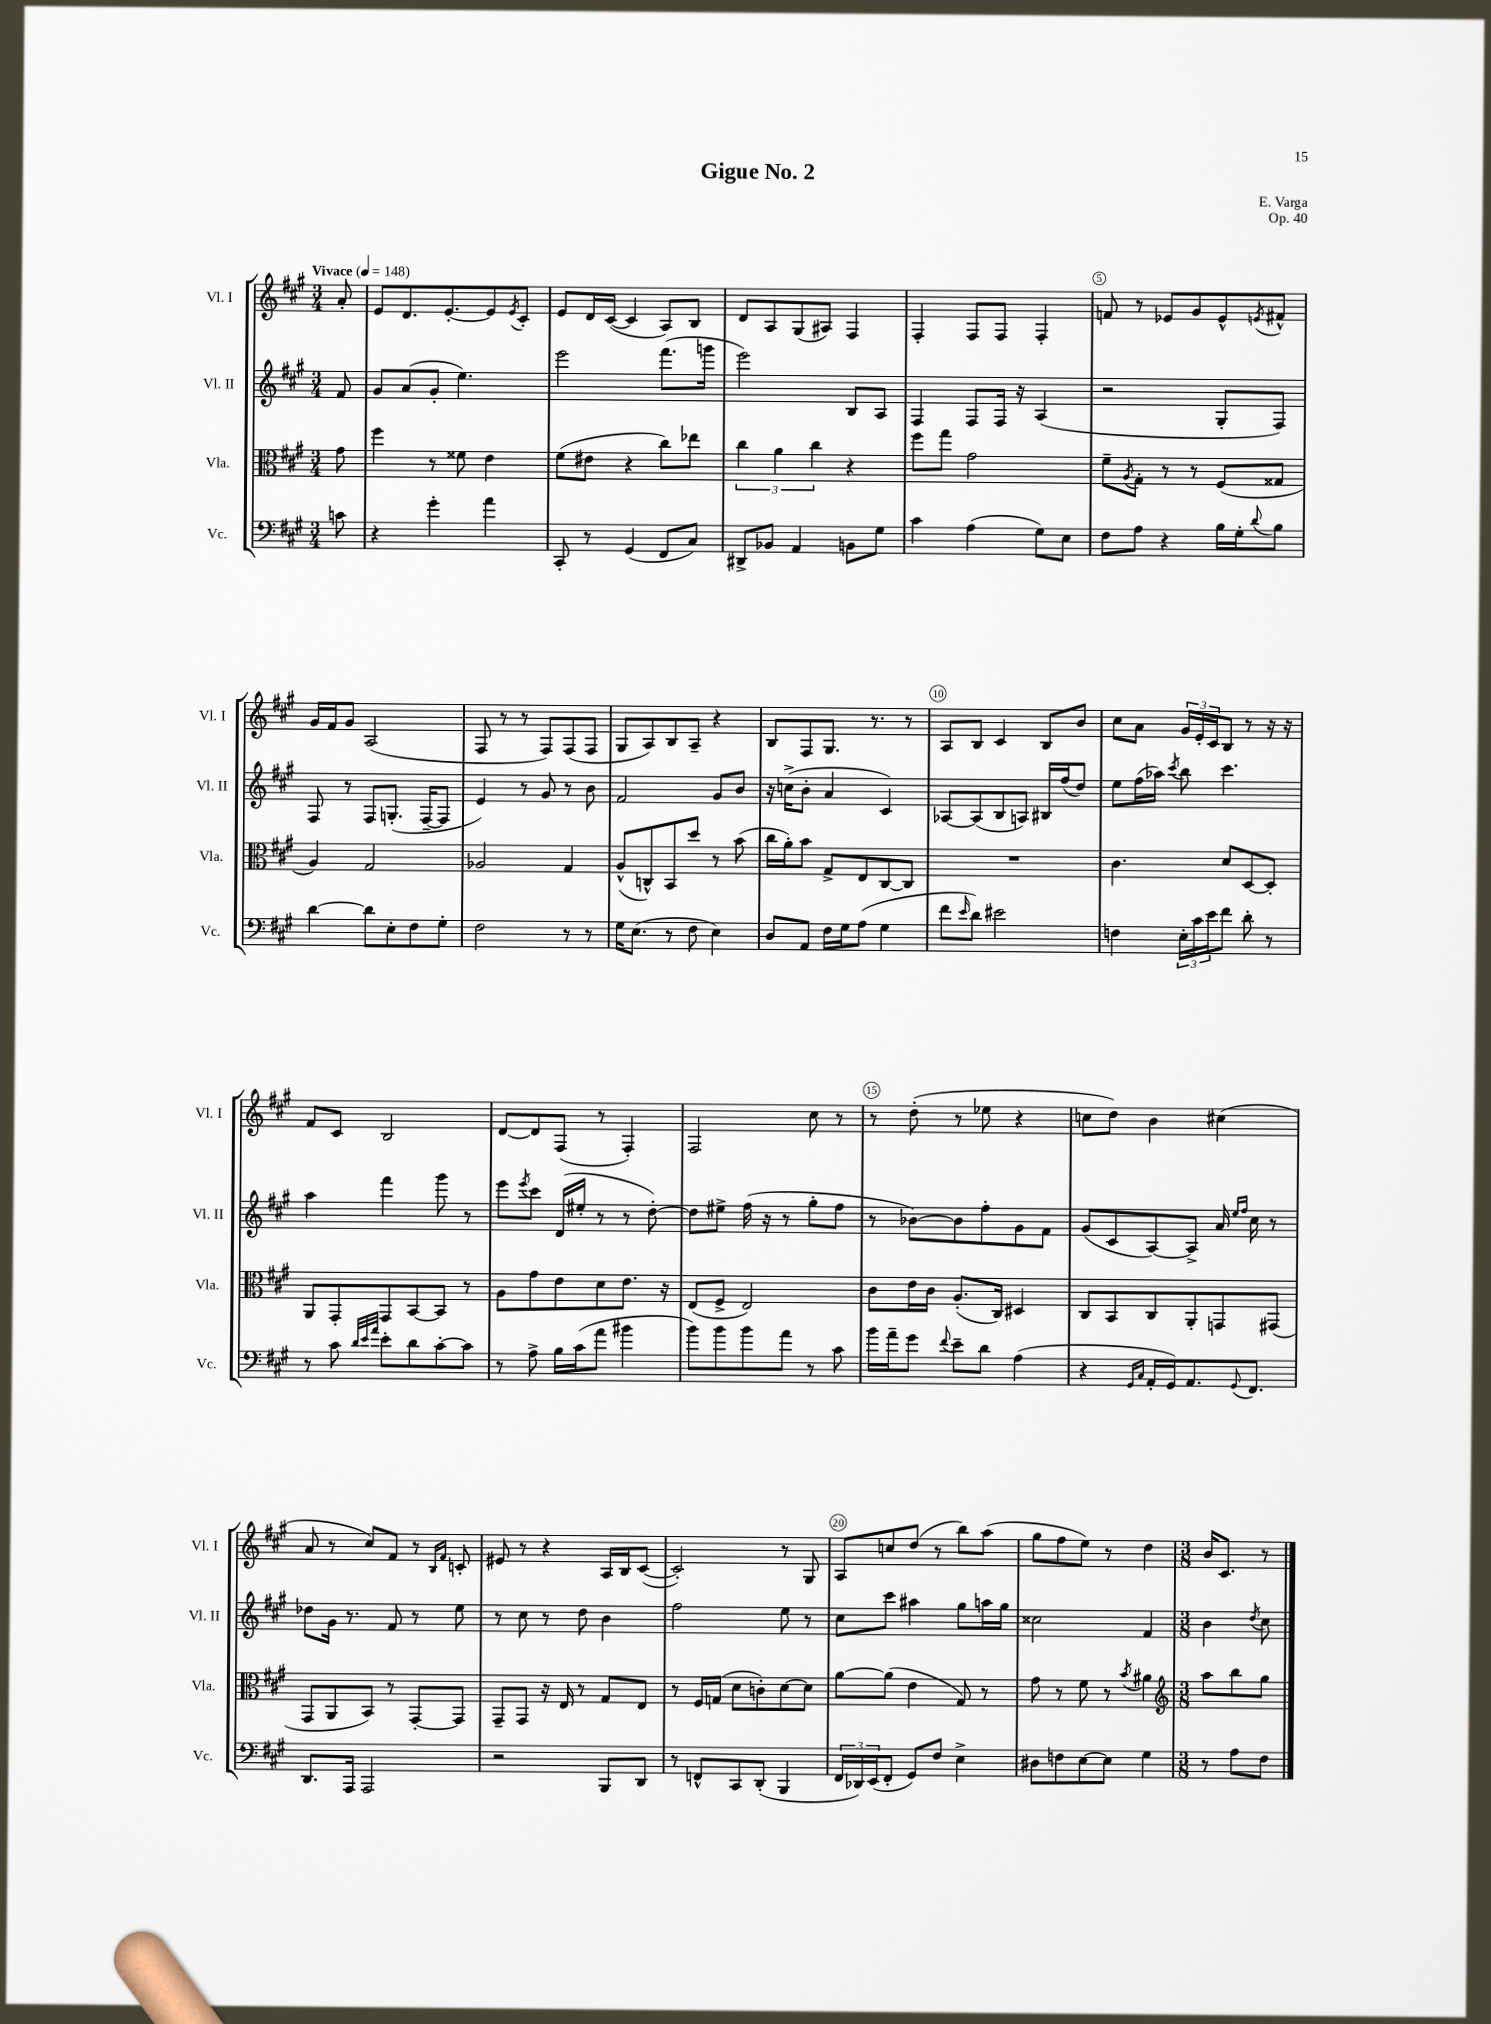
\header { title = "Gigue No. 2" composer = "E. Varga" opus = "Op. 40" }
<<
\new StaffGroup <<
\new Staff = "s0" \with { instrumentName = "Vl. I" shortInstrumentName = "Vl. I" } {
    \clef treble \key a \major \numericTimeSignature \time 3/4 \partial 8 \tempo "Vivace" 4 = 148
    a'8-. |
    e'8 d'8. e'8.~-. e'8 \acciaccatura { e'8 } cis'8-. |
    e'8 d'16 cis'16~( cis'4 a8) b8 |
    d'8 a8 gis8( ais8) fis4 |
    fis4-. fis8 fis8 fis4-. |
    f'8 r8 ees'8 gis'8 ees'8-^ \acciaccatura { e'8 } fis'8-^ |
    gis'16 fis'16 gis'8 a2( |
    fis8 r8 r8 fis8) fis8( fis8 |
    gis8 a8) b8 a8-- r4 |
    b8 fis8 gis8. r8. r8 |
    a8 b8 cis'4 b8 b'8 |
    cis''8 a'8 \tuplet 3/2 { gis'16 e'16-. cis'16 } b8 r8 r16 r16 |
    fis'8 cis'8 b2 |
    d'8~ d'8 fis8( r8 fis4-.) |
    fis2 cis''8 r8 |
    r8 d''8-.( r8 ees''8 r4 |
    c''8 d''8) b'4 cis''4( |
    a'8 r8 cis''8) fis'8 r8 \grace { b16 fis'16 } c'8-. |
    eis'8 r8 r4 a16 b16 cis'8~( |
    cis'2-.) r8 gis8 |
    a8 c''8 d''8( r8 b''8) a''8( |
    gis''8 fis''8 e''8) r8 d''4 |
    \numericTimeSignature \time 3/8 b'16 cis'8. r8 \bar "|." |
}
\new Staff = "s1" \with { instrumentName = "Vl. II" shortInstrumentName = "Vl. II" } {
    \clef treble \key a \major \numericTimeSignature \time 3/4 \partial 8
    fis'8 |
    gis'8 a'8( gis'8-. e''4.) |
    e'''2 fis'''8.( g'''16 |
    e'''2) b8 a8 |
    fis4 fis8 fis16 r16 a4( |
    r2 gis8-. fis8) |
    fis8 r8 fis8 g8.-.( fis16~-- fis8 |
    e'4) r8 gis'8 r8 b'8 |
    fis'2 gis'8 b'8 |
    r16 c''16->( b'8-. a'4 cis'4) |
    aes8~ aes8( b8 a8) bis16 fis''16( d''8) |
    e''8 fis''16( aes''16) \acciaccatura { cis'''8 } b''8 cis'''4. |
    a''4 fis'''4 gis'''8 r8 |
    e'''8 \acciaccatura { e'''8 } cis'''8 d'16( eis''16-. r8 r8 d''8~-.) |
    d''8 eis''8-> fis''16( r16 r8 gis''8-. fis''8 |
    r8 bes'8~) bes'8 fis''8-. gis'8 fis'8 |
    gis'8( cis'8 a8~) a8-> a'16 \grace { e''16 fis''16 } cis''16 r8 |
    des''8 gis'16 r8. fis'8 r8 e''8 |
    r8 cis''8 r8 d''8 b'4 |
    fis''2 e''8 r8 |
    cis''8 cis'''8 ais''4 gis''8 a''16 gis''16 |
    cisis''2 fis'4 |
    \numericTimeSignature \time 3/8 b'4 \acciaccatura { d''8 } cis''8 \bar "|." |
}
\new Staff = "s2" \with { instrumentName = "Vla." shortInstrumentName = "Vla." } {
    \clef alto \key a \major \numericTimeSignature \time 3/4 \partial 8
    gis'8 |
    fis''4 r8 fisis'8 e'4 |
    fis'8( eis'8 r4 cis''8) ees''8 |
    \tuplet 3/2 { cis''4 a'4 cis''4 } r4 |
    fis''8 gis''8 gis'2 |
    fis'8-- \acciaccatura { a8 } gis8-. r8 r8 fis8( gisis8 |
    a4) gis2 |
    aes2 gis4 |
    a8-^( c8-^) b,8 d''8 r8 b'8( |
    cis''16 a'16-.) b'8 gis8-> e8 cis8~ cis8 |
    R2. |
    cis'4. d'8 d8~ d8-. |
    a,8 gis,8-. gis,8 b,8~ b,8 r8 |
    a8 gis'8 e'8 d'8 e'8. r16 |
    e8( fis8-> e2) |
    cis'8 e'16 cis'16 a8.-.( cis16) dis4 |
    cis8 b,8 cis8 a,8-. g,8 gis,8( |
    gis,8 a,8 b,8) r8 gis,8~-. gis,8 |
    gis,8-- gis,8 r16 e16 r8 gis8 e8 |
    r8 fis16 g16( d'8 c'8-.) d'8~ d'8 |
    a'8~ a'8( e'4 gis8) r8 |
    gis'8 r8 fis'8 r8 \acciaccatura { b'8 } ais'4 |
    \numericTimeSignature \time 3/8 \clef treble a''8 b''8 gis''8 \bar "|." |
}
\new Staff = "s3" \with { instrumentName = "Vc." shortInstrumentName = "Vc." } {
    \clef bass \key a \major \numericTimeSignature \time 3/4 \partial 8
    c'8 |
    r4 gis'4-. a'4 |
    cis,8-. r8 gis,4( fis,8 cis8) |
    dis,8-> bes,8 a,4 b,8 gis8 |
    cis'4 a4( gis8) e8 |
    fis8 a8 r4 b16 gis16-. \appoggiatura { d'8 } b8 |
    d'4~ d'8 e8-. fis8 gis8-. |
    fis2 r8 r8 |
    gis16 e8.( r8 fis8 e4) |
    d8 a,8 fis16 gis16 a8( gis4 |
    fis'8 \grace { e'16 } d'8) eis'2 |
    f4 \tuplet 3/2 { e16-. cis'16 e'16 } fis'8 d'8-. r8 |
    r8 cis'8 \grace { d'32 e'32 a'32 } e'8-. d'8 cis'8~-. cis'8 |
    r8 a8-> b16 cis'16( a'8 bis'4 |
    b'8) b'8 b'8 a'8 r8 cis'8 |
    b'16 a'16-- gis'8 \appoggiatura { fis'8 } e'8-- d'8 a4( |
    r4 \grace { gis,16 cis16 } a,16-. gis,16) a,8. \appoggiatura { gis,8 } fis,8. |
    d,8. a,,16 a,,2 |
    r2 b,,8 d,8 |
    r8 f,8-^ cis,8 d,8-.( b,,4 |
    \tuplet 3/2 { fis,16 des,16) e,16( } fis,8-. gis,8) fis8 e4-> |
    dis8 f8 e8~ e8 gis4 |
    \numericTimeSignature \time 3/8 r8 a8 fis8 \bar "|." |
}
>>
>>
\layout { \context { \Score \override BarNumber.break-visibility = ##(#f #t #t) barNumberVisibility = #(every-nth-bar-number-visible 5) \override BarNumber.stencil = #(make-stencil-circler 0.1 0.3 ly:text-interface::print) } }
